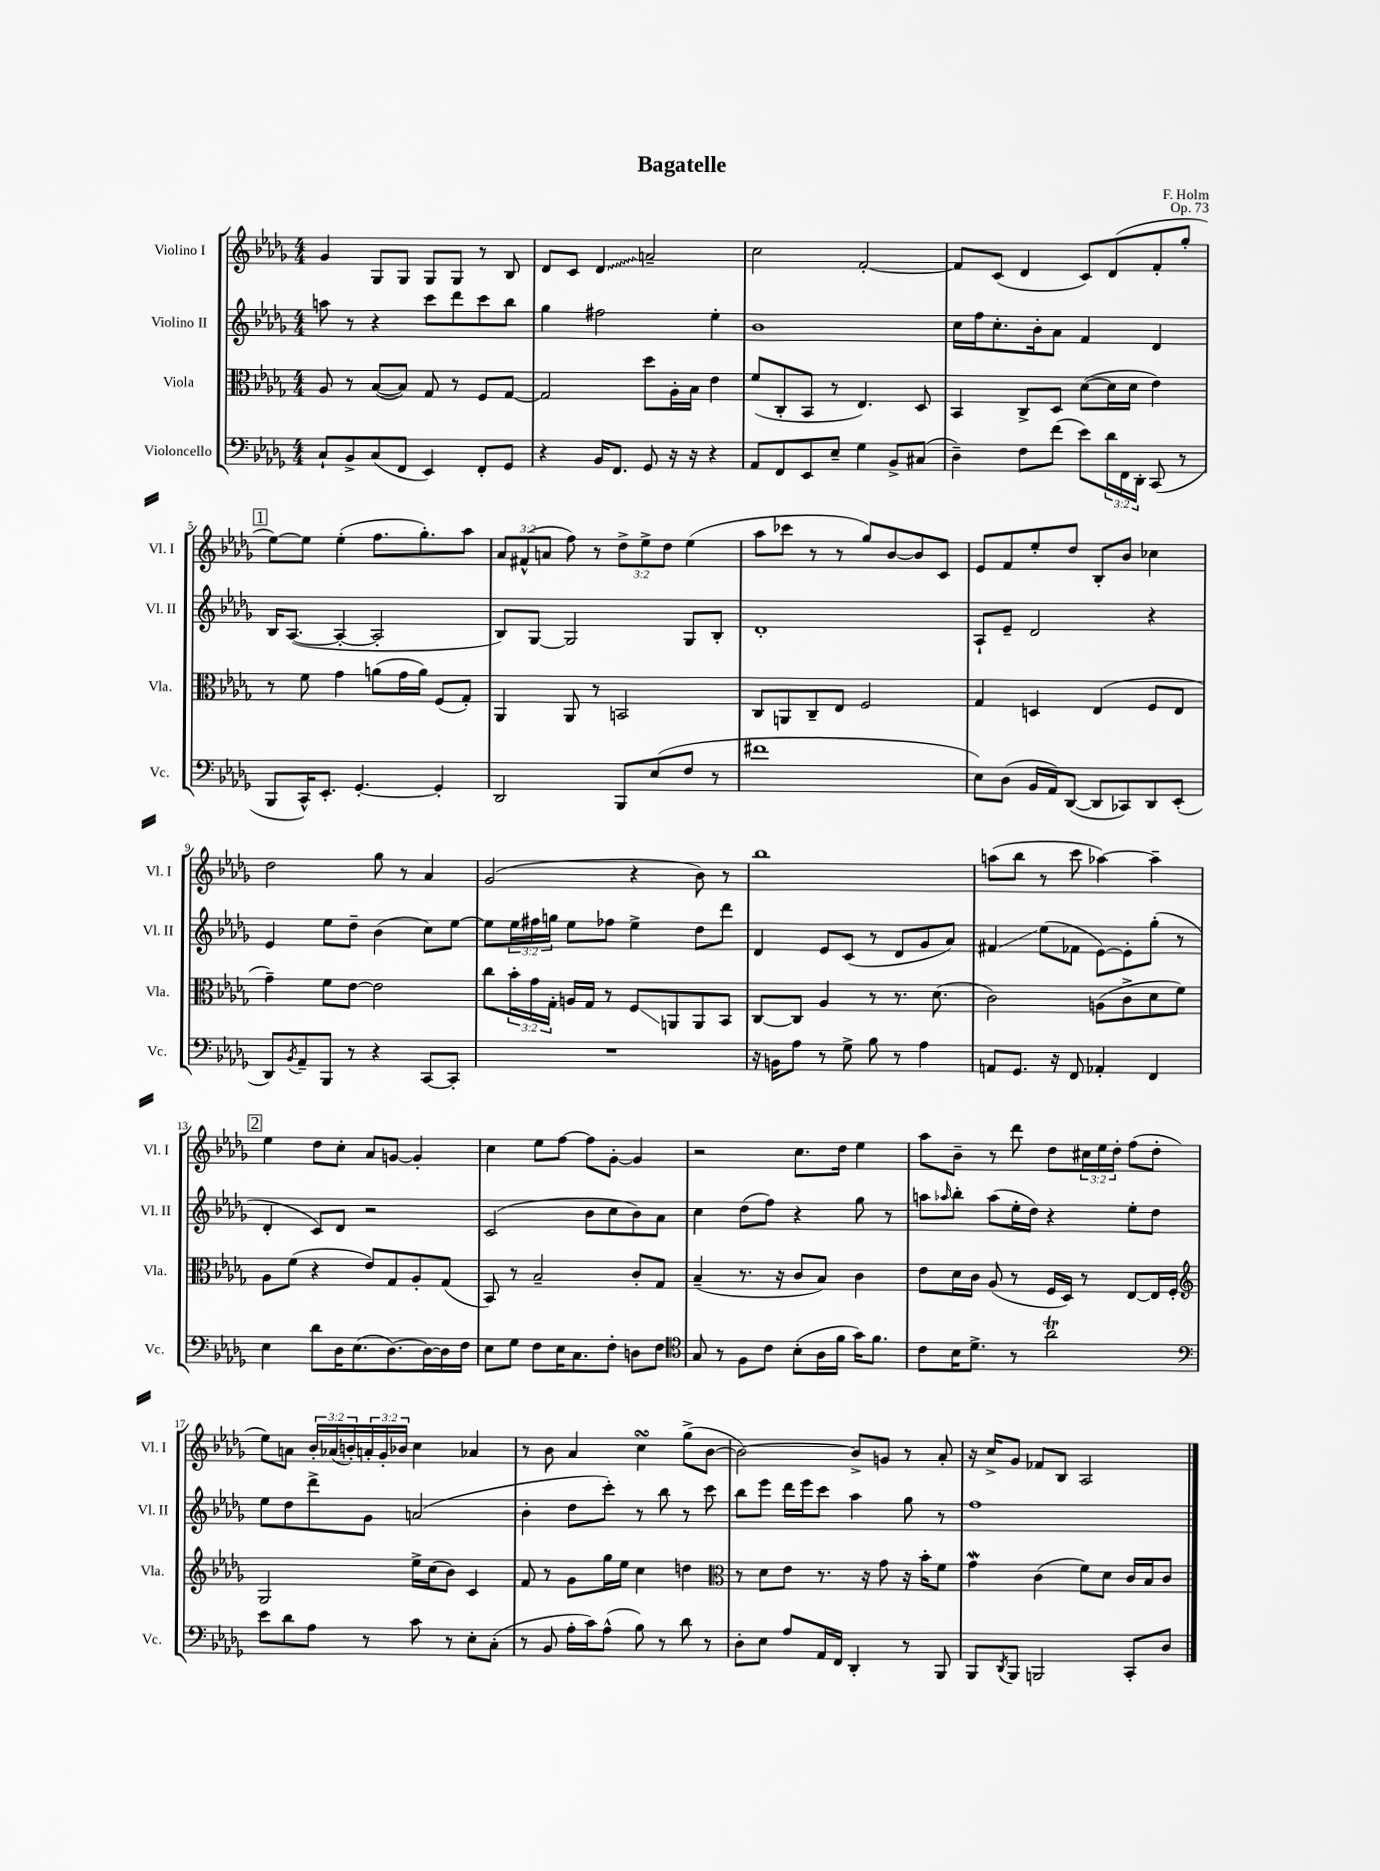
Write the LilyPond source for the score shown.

\header { title = "Bagatelle" composer = "F. Holm" opus = "Op. 73" }
<<
\new StaffGroup <<
\new Staff = "s0" \with { instrumentName = "Violino I" shortInstrumentName = "Vl. I" } {
    \clef treble \key des \major \numericTimeSignature \time 4/4 \override Staff.TupletNumber.text = #tuplet-number::calc-fraction-text
    ges'4 ges8 ges8 ges8 ges8 r8 bes8 |
    des'8 c'8 \once \override Glissando.style = #'zigzag des'4\glissando a'2-- |
    c''2 f'2~-. |
    f'8 c'8( des'4 c'8) des'8( f'8-. ges''8-. |
    \mark \markup { \box "1" } ees''8~) ees''8 ees''4-.( f''8. ges''8.-.) aes''8 |
    \tuplet 3/2 { aes'8 fis'8-^( a'8 } f''8) r8 \tuplet 3/2 { des''8-> ees''8-> des''8 } ees''4( |
    aes''8 ces'''8 r8 r8 ges''8) bes'8~ bes'8 c'8 |
    ees'8 f'8 ees''8-. des''8 bes8-. bes'8 ces''4 |
    des''2 ges''8 r8 aes'4 |
    ges'2( r4 bes'8) r8 |
    bes''1 |
    a''8( bes''8 r8 c'''8 aes''4~) aes''4-- |
    \mark \markup { \box "2" } ees''4 des''8 c''8-. aes'8 g'8~ g'4-. |
    c''4 ees''8 f''8~ f''8 ges'8~-. ges'4 |
    r2 c''8. des''16 ees''4 |
    aes''8 bes'8-- r8 des'''8 des''8 \tuplet 3/2 { cis''16 ees''16 des''16-. } f''8( des''8-. |
    ees''8) a'8 \tuplet 3/2 { bes'16-. aes'16( b'16-.) } \tuplet 3/2 { a'16-. ges'16-. bes'16 } c''4 aes'4 |
    r8 bes'8 aes'4 c''4\turn ges''8->( bes'8~ |
    bes'2~) bes'8-> g'8 r8 aes'8-. |
    r16 c''16-> ges'8 fes'8 bes8 aes2 \bar "|." |
}
\new Staff = "s1" \with { instrumentName = "Violino II" shortInstrumentName = "Vl. II" } {
    \clef treble \key des \major \numericTimeSignature \time 4/4 \override Staff.TupletNumber.text = #tuplet-number::calc-fraction-text
    a''8 r8 r4 c'''8 des'''8 c'''8 bes''8 |
    ges''4 fis''2 ees''4-. |
    bes'1 |
    c''16 f''16 c''8.-. bes'16-. aes'8 f'4 des'4 |
    \mark \markup { \box "1" } bes16 aes8.~( aes4~-. aes2-. |
    bes8) ges8~ ges2 ges8 bes8-. |
    des'1-. |
    aes8-! ees'8-- des'2 r4 |
    ees'4 ees''8 des''8-- bes'4( c''8) ees''8~ |
    ees''8 \tuplet 3/2 { ees''16 fis''16 g''16 } ees''8 fes''8 ees''4-> des''8 des'''8 |
    des'4 ees'8 c'8( r8 des'8 ges'8 aes'8) |
    fis'4\glissando ees''8( fes'8 ees'8~) ees'8-. ges''8-.( r8 |
    \mark \markup { \box "2" } des'4-. c'8) des'8 r2 |
    c'2( bes'8 c''8 bes'8) aes'8 |
    c''4 des''8( f''8) r4 ges''8 r8 |
    a''8 \grace { aes''16 } bes''8-. aes''8( ees''16-. des''16) r4 ees''8-. des''8 |
    ees''8 des''8 des'''8-> ges'8 a'2( |
    bes'4-. des''8 c'''8-.) r8 bes''8 r8 c'''8 |
    bes''8 ees'''8 des'''16 ees'''16 c'''8 aes''4 ges''8 r8 |
    f''1 \bar "|." |
}
\new Staff = "s2" \with { instrumentName = "Viola" shortInstrumentName = "Vla." } {
    \clef alto \key des \major \numericTimeSignature \time 4/4 \override Staff.TupletNumber.text = #tuplet-number::calc-fraction-text
    aes8 r8 bes8~( bes8) ges8 r8 f8 ges8~ |
    ges2 des''8 aes16-. bes16 ees'4 |
    f'8( c8-. bes,8 r8 ees4.) des8 |
    bes,4 c8-> des8 des'8~( des'16 des'16 ees'4) |
    \mark \markup { \box "1" } r8 f'8 ges'4 a'8( ges'16 a'16) f8( ges8-.) |
    aes,4 aes,8 r8 b,2 |
    c8 a,8 c8-- ees8 f2 |
    ges4 d4 ees4( f8 ees8 |
    ges'4--) f'8 ees'8~ ees'2 |
    c''8 \tuplet 3/2 { bes'16-. ges'16 ges16-. } a16 ges16 r8 f8\glissando a,8 a,8 bes,8 |
    c8~ c8 aes4 r8 r8. des'8.( |
    c'2) a8( c'8-> des'8 f'8) |
    \mark \markup { \box "2" } aes8 f'8( r4 ees'8) ges8 aes8-. ges8( |
    bes,8) r8 bes2-- c'8-. ges8 |
    bes4--( r8. r16 c'8 bes8) c'4 |
    ees'8 des'16 c'16 aes8( r8 f16 des16) r8 ees8~ ees16 f16-. |
    \clef treble ges2 ees''16-> c''16( bes'8) c'4 |
    f'8 r8 ges'8 ges''16 ees''16 c''4 d''4 |
    \clef alto r8 des'8 ees'8 r8. r16 ges'8 r16 bes'16-. f'8 |
    ges'4\mordent c'4( f'8) des'8 c'16 bes16 c'8 \bar "|." |
}
\new Staff = "s3" \with { instrumentName = "Violoncello" shortInstrumentName = "Vc." } {
    \clef bass \key des \major \numericTimeSignature \time 4/4 \override Staff.TupletNumber.text = #tuplet-number::calc-fraction-text
    c8-! bes,8-> c8( f,8 ees,4) f,8-. ges,8 |
    r4 bes,16 f,8. ges,8 r16 r16 r4 |
    aes,8 f,8 ees,8 ees8-- ges4 bes,8-> cis8( |
    des4--) f8 f'8( ees'8) \tuplet 3/2 { des'16 f,16 des,16-. } c,8( r8 |
    \mark \markup { \box "1" } bes,,8 c,16-^) ees,8.-. ges,4.~-. ges,4-. |
    des,2 bes,,8 ees8( f8 r8 |
    fis'1 |
    ees8) des8( bes,16 aes,16) des,8~( des,8 ces,8) des,8 ees,8-.( |
    des,8) \acciaccatura { bes,8 } aes,8-- bes,,8 r8 r4 c,8~ c,8-. |
    R1 |
    r16 b,16 aes8 r8 ges8-> bes8 r8 aes4 |
    a,8 ges,8. r16 f,8 aes,4-. f,4 |
    \mark \markup { \box "2" } ees4 des'8 des16 ees8.( des8.~) des16~ des16 f16 |
    ees8 ges8 f8 ees16 c8. f8-. d8 f8 |
    \clef tenor ges8 r8 f8 c'8 bes8-.( aes16 f'16 ges'16) f'8. |
    c'8 bes16 des'8.-> r8 aes'2\trill |
    \clef bass ees'8 des'8 aes8 r8 c'8 r8 ees8-. c8-.( |
    r8 bes,8 aes16-. c'16) aes8-^( bes8) r8 des'8 r8 |
    des8-. ees8 aes8 aes,16 f,16 des,4-. r8 bes,,8 |
    bes,,8 \acciaccatura { des,8 } bes,,8 b,,2 c,8-. des8 \bar "|." |
}
>>
>>
